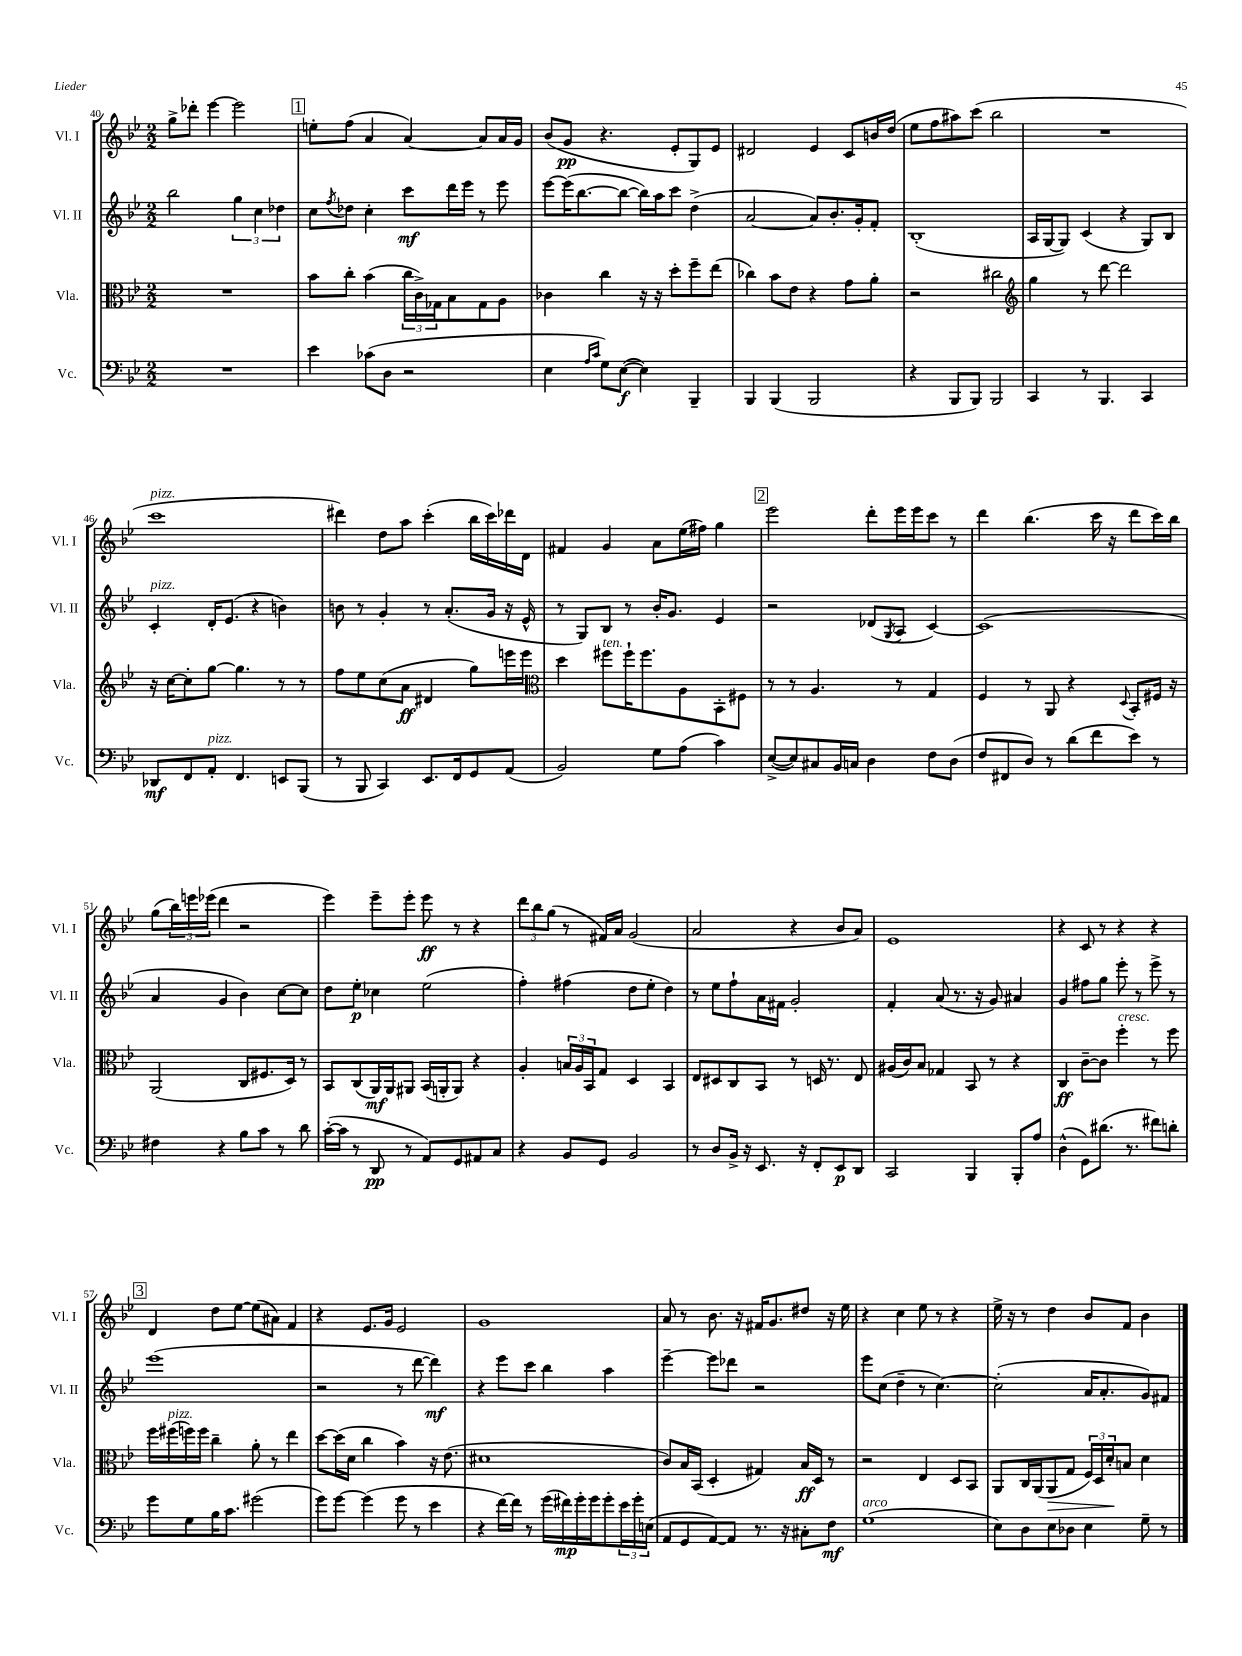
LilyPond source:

<<
\new StaffGroup <<
\new Staff = "s0" \with { instrumentName = "Vl. I" shortInstrumentName = "Vl. I" } {
    \clef treble \key bes \major \numericTimeSignature \time 2/2
    g''8-> des'''8-. ees'''4~ ees'''2 |
    \mark \markup { \box "1" } e''8-. f''8( a'4 a'4~) a'8 a'16 g'16 |
    bes'8( g'8\pp r4. ees'8-. g8) ees'8 |
    dis'2 ees'4 c'8 b'16 d''16( |
    ees''8 f''8 ais''8) c'''8( bes''2 |
    R1 |
    c'''1^\markup { \italic "pizz." } |
    dis'''4) d''8 a''8 c'''4-.( bes''16 c'''16) des'''16 d'16 |
    fis'4 g'4 a'8 ees''16( fis''16) g''4 |
    \mark \markup { \box "2" } ees'''2 d'''8-. ees'''16 ees'''16 c'''8 r8 |
    d'''4 bes''4.( c'''16 r16 d'''8 c'''16) bes''16 |
    g''8( \tuplet 3/2 { bes''16) e'''16 ees'''16( } d'''4 r2 |
    ees'''4) ees'''8-- ees'''8-. ees'''8\ff r8 r4 |
    \tuplet 3/2 { d'''8 bes''8 g''8( } r8 fis'16) a'16 g'2( |
    a'2 r4 bes'8 a'8) |
    ees'1 |
    r4 c'8 r8 r4 r4 |
    \mark \markup { \box "3" } d'4 d''8 ees''8~ ees''8( ais'8) f'4 |
    r4 ees'8. g'16 ees'2 |
    g'1 |
    a'8 r8 bes'8. r16 fis'16 g'8. dis''8 r16 ees''16 |
    r4 c''4 ees''8 r8 r4 |
    ees''16-> r16 r8 d''4 bes'8 f'8 bes'4 \bar "|." |
}
\new Staff = "s1" \with { instrumentName = "Vl. II" shortInstrumentName = "Vl. II" } {
    \clef treble \key bes \major \numericTimeSignature \time 2/2
    bes''2 \tuplet 3/2 { g''4 c''4 des''4 } |
    \mark \markup { \box "1" } c''8 \acciaccatura { f''8 } des''8 c''4-. c'''8\mf d'''16 ees'''16 r8 ees'''8 |
    ees'''8~ ees'''16( bes''8.~ bes''8~ bes''16) a''16 c'''8 d''4->( |
    a'2~ a'8) bes'8.-. g'16-. f'8-. |
    bes1-.( |
    a16 g16~ g8) c'4( r4 g8) bes8 |
    c'4-.^\markup { \italic "pizz." } d'16-. ees'8.( r4 b'4) |
    b'8 r8 g'4-. r8 a'8.-.( g'16 r16 ees'16-^ |
    r8 g8) bes8 r8 bes'16-. g'8. ees'4 |
    \mark \markup { \box "2" } r2 des'8( \acciaccatura { g8 } a8 c'4~) |
    c'1( |
    a'4 g'4 bes'4) c''8~ c''8 |
    d''8 ees''8-.\p ces''4 ees''2( |
    f''4-.) fis''4( d''8 ees''8-. d''4) |
    r8 ees''8 f''8-! a'16 fis'16 g'2-. |
    f'4-. a'8( r8. r16 g'8) ais'4 |
    g'4 fis''8 g''8 ees'''8-. r8 ees'''8-> r8 |
    \mark \markup { \box "3" } ees'''1( |
    r2 r8 d'''8~ d'''4\mf) |
    r4 ees'''8 c'''8 bes''4 a''4 |
    ees'''4~-- ees'''8 des'''8 r2 |
    ees'''8 c''8( d''4-- r8 c''4.~) |
    c''2-.( a'16 a'8.-. g'8) fis'8 \bar "|." |
}
\new Staff = "s2" \with { instrumentName = "Vla." shortInstrumentName = "Vla." } {
    \clef alto \key bes \major \numericTimeSignature \time 2/2
    R1 |
    \mark \markup { \box "1" } bes'8 c''8-. bes'4( \tuplet 3/2 { c''16 c'16->) ges16 } bes8 ges8 a8 |
    ces'4 c''4 r16 r16 d''8-. f''8-- ees''8( |
    ces''4) bes'8 ees'8 r4 g'8 a'8-. |
    r2 cis''2 |
    \clef treble g''4 r8 d'''8~ d'''2 |
    r16 c''16~ c''8-. g''8~ g''4. r8 r8 |
    f''8 ees''8 c''8( a'8\ff dis'4 g''8) e'''16 e'''16 |
    \clef alto d''4 fis''8^\markup { \italic "ten." } fis''16-! fis''8. a8 bes,8-. fis8 |
    \mark \markup { \box "2" } r8 r8 a4. r8 g4 |
    f4 r8 a,8 r4 \appoggiatura { d8 } bes,8-. fis16 r16 |
    a,2( c8 fis8. d16) r8 |
    bes,8 c8( a,16\mf) a,16 ais,8 bes,16( a,16-. a,8) r4 |
    a4-. \tuplet 3/2 { b16 a16 bes,16 } g8 d4 bes,4 |
    ees8 dis8 c8 bes,8 r8 d16 r8. ees8 |
    ais16( c'16) bes8 ges4 bes,8 r8 r4 |
    c4\ff c'8~-- c'8 f''4-.^\markup { \italic "cresc." } r8 f''8 |
    \mark \markup { \box "3" } f''16 fis''16^\markup { \italic "pizz." }( f''16) f''16 c''4-- a'8-. r8 ees''4 |
    d''8~ d''16( d'16 c''4 bes'4) r16 ees'8.( |
    dis'1 |
    c'8) bes16 bes,16( d4-. gis4) bes16\ff d16 r8 |
    r2 ees4 d8 bes,8 |
    a,8 c16 a,16( a,8\> g8 \tuplet 3/2 { f16) d16 d'16-.\! } b8 d'4 \bar "|." |
}
\new Staff = "s3" \with { instrumentName = "Vc." shortInstrumentName = "Vc." } {
    \clef bass \key bes \major \numericTimeSignature \time 2/2
    R1 |
    \mark \markup { \box "1" } ees'4 ces'8( d8 r2 |
    ees4 \grace { a16 c'16 } g8) ees8~\f( ees4) bes,,4-- |
    bes,,4 bes,,4( bes,,2 |
    r4 bes,,8 bes,,8) bes,,2 |
    c,4 r8 bes,,4. c,4 |
    des,8\mf f,8 a,8-.^\markup { \italic "pizz." } f,4. e,8 bes,,8( |
    r8 bes,,8 c,4) ees,8. f,16 g,8 a,8( |
    bes,2) g8 a8( c'4) |
    \mark \markup { \box "2" } ees8~->( ees8) cis8 bes,16 c16 d4 f8 d8( |
    f8 fis,8 d8) r8 d'8( f'8 ees'8) r8 |
    fis4 r4 bes8 c'8 r8 d'8 |
    c'16~-.( c'16 r8 d,8\pp r8 a,8) g,8 ais,8 c8 |
    r4 bes,8 g,8 bes,2 |
    r8 d8 bes,16-> r16 ees,8. r16 f,8-. ees,8\p d,8 |
    c,2 bes,,4 bes,,8-. a8 |
    d4-^( g,8) dis'8.( r8. fis'8) d'8-. |
    \mark \markup { \box "3" } g'8 g8 bes16 c'8. gis'2( |
    g'8) g'8~ g'4( g'8 r8 ees'4 |
    r4 f'16~) f'16 r8 g'16( fis'16\mp) g'16-. g'16 g'8-. \tuplet 3/2 { ees'16 g'16-. e16( } |
    a,8 g,8 a,8~) a,8 r8. r16 cis8-. f8\mf |
    g1^\markup { \italic "arco" }( |
    ees8) d8 ees8 des8 ees4 g8-- r8 \bar "|." |
}
>>
>>
\layout { \context { \Score currentBarNumber = #40 } }
